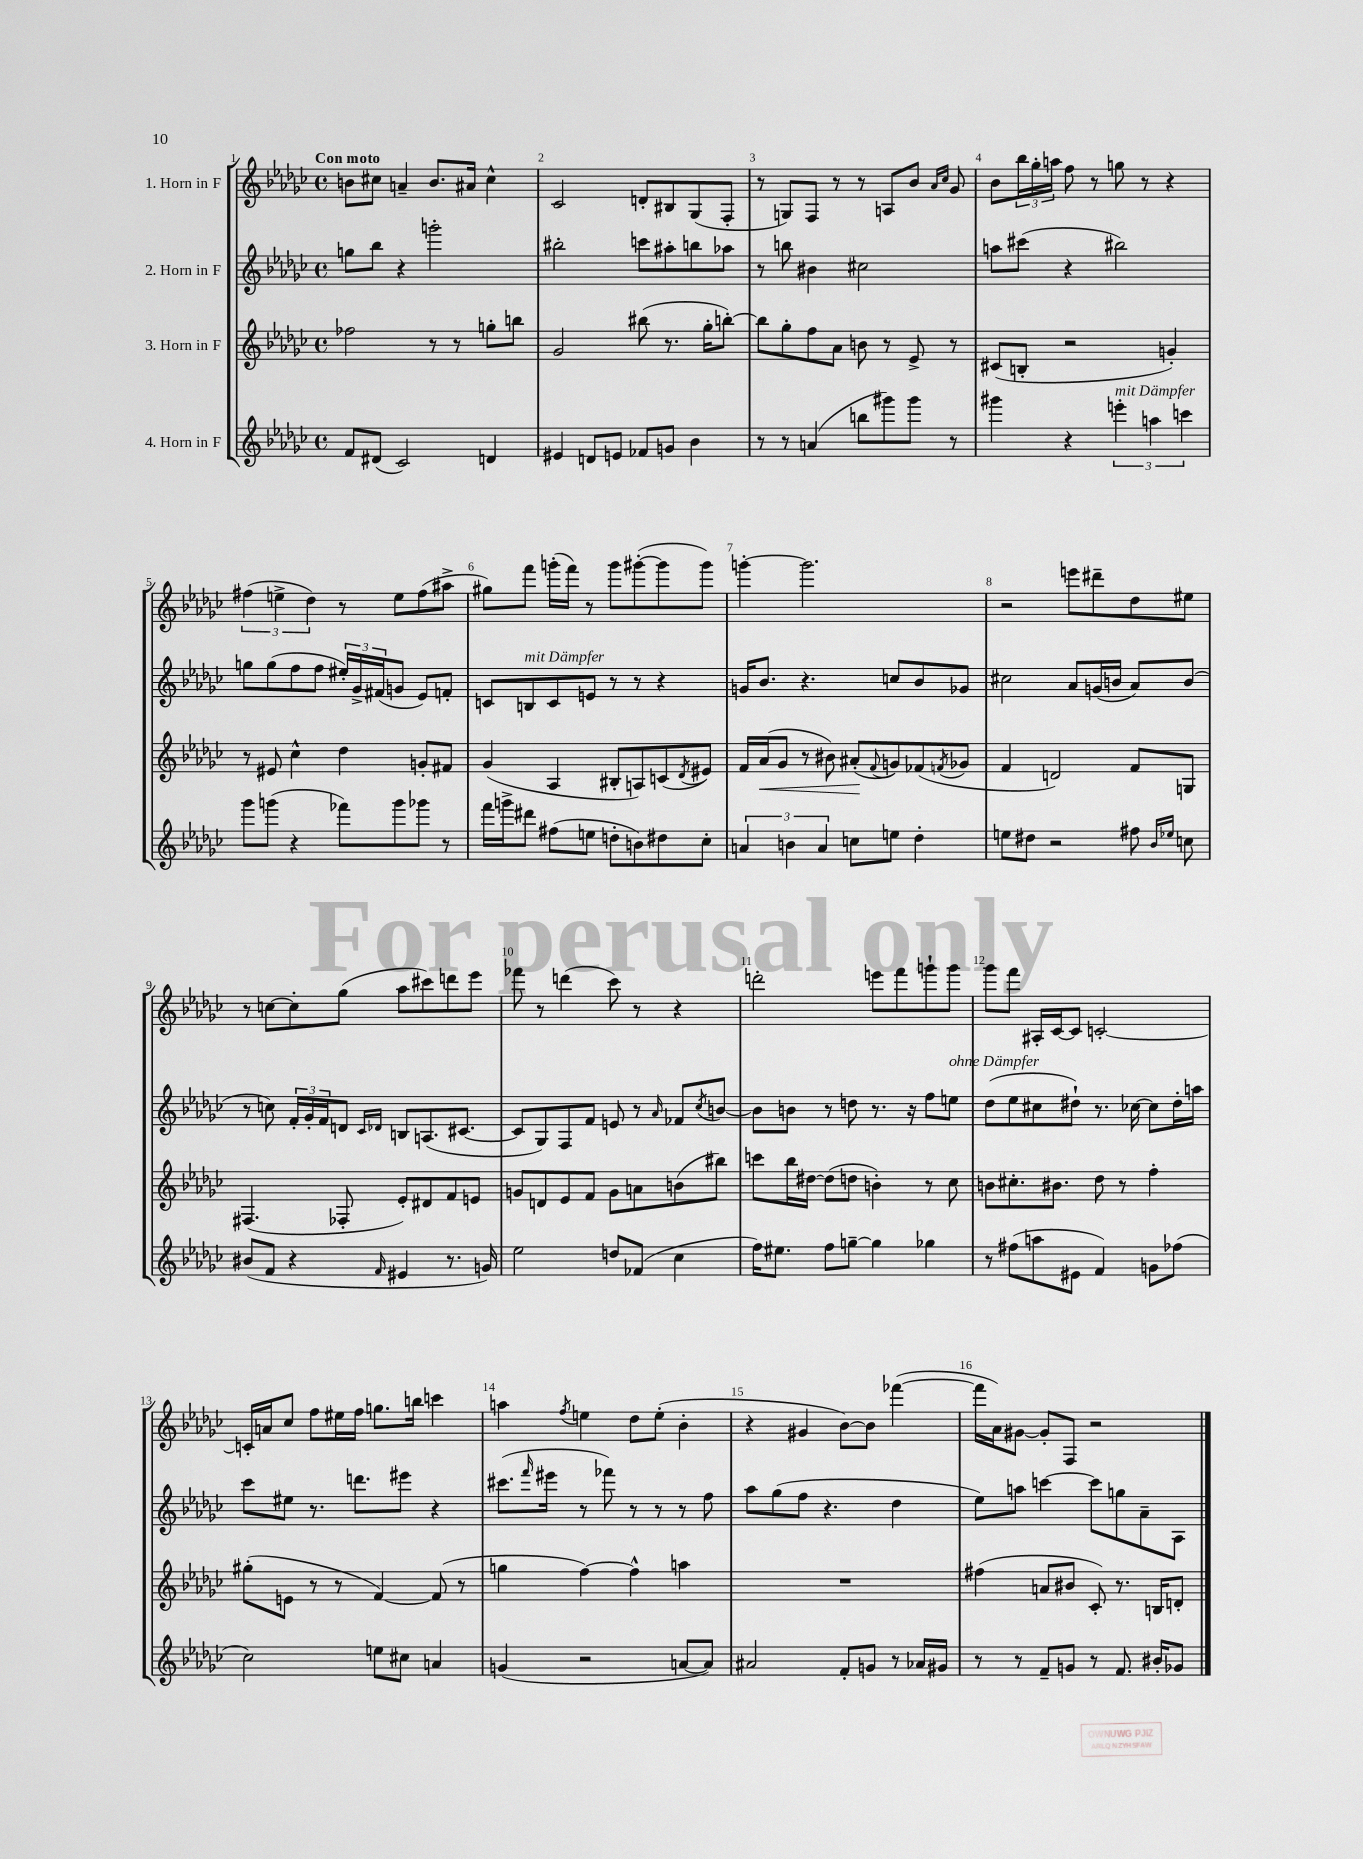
<<
\new StaffGroup <<
\new Staff = "s0" \with { instrumentName = "1. Horn in F" } {
    \clef treble \key ges \major \defaultTimeSignature \time 4/4 \tempo "Con moto"
    b'8 cis''8 a'4-- b'8. ais'16 cis''4-^ |
    ces'2 d'8-. bis8 ges8( f8-. |
    r8 g8) f8 r8 r8 a8 bes'8 \grace { aes'16 ces''16 } ges'8 |
    bes'8 \tuplet 3/2 { bes''16 ges''16-. a''16 } f''8 r8 g''8 r8 r4 |
    \tuplet 3/2 { fis''4( e''4-> des''4) } r8 e''8 fis''8( ais''8-> |
    gis''8) f'''8 g'''16-.( f'''16) r8 g'''8 gis'''8~-.( gis'''8 gis'''8) |
    g'''4~-. g'''2. |
    r2 e'''8 dis'''8-- des''8 eis''8 |
    r8 c''8~ c''8-. ges''8( aes''8 cis'''8) d'''8 ees'''8 |
    fes'''8 r8 d'''4( ces'''8) r8 r4 |
    d'''2-. e'''8 f'''8 g'''8-! g'''8 |
    ges'''8 f'''8 ais16-. ces'16~ ces'8 c'2~-. |
    c'16-. a'16 ces''8 f''8 eis''16 f''16 g''8. b''16 c'''4 |
    a''4 \acciaccatura { f''8 } e''4 des''8 e''8-.( bes'4-. |
    r4 gis'4 bes'8~) bes'8 fes'''4~( |
    fes'''16 aes'16) gis'8~ gis'8-. f8 r2 \bar "|." |
}
\new Staff = "s1" \with { instrumentName = "2. Horn in F" } {
    \clef treble \key ges \major \defaultTimeSignature \time 4/4
    g''8 bes''8 r4 g'''2-. |
    bis''2-. c'''8 ais''8-. b''8 aes''8 |
    r8 b''8 bis'4 cis''2 |
    a''8 cis'''8( r4 bis''2) |
    g''8 g''8( f''8 f''8 \tuplet 3/2 { eis''16-.) ges'16-> fis'16( } g'8 ees'8) f'8-. |
    c'8 b8^\markup { \italic "mit Dämpfer" } c'8 e'8 r8 r8 r4 |
    g'16 bes'8. r4. c''8 bes'8 ges'8 |
    cis''2 aes'8 g'16( b'16 aes'8) b'8( |
    r8 c''8) \tuplet 3/2 { f'16-. ges'16-. f'16 } d'8 \grace { ces'16 des'16 } b8 a8.( cis'8.~ |
    cis'8 ges8) f8 f'8 e'8 r8 \grace { aes'16 } fes'8 \acciaccatura { ces''8 } b'8~ |
    b'8 b'8 r8 d''8 r8. r16 f''8 e''8^\markup { \italic "ohne Dämpfer" } |
    des''8( ees''8 cis''8 dis''8-!) r8. ces''16~ ces''8 dis''16-. a''16 |
    ces'''8 eis''8 r8. d'''8. eis'''8 r4 |
    cis'''8.( \grace { f'''16 } eis'''16 r8 fes'''8) r8 r8 r8 f''8 |
    aes''8 ges''8( f''8 r4. des''4 |
    ees''8) a''8 c'''4~ c'''8 g''8 aes'8-- aes8 \bar "|." |
}
\new Staff = "s2" \with { instrumentName = "3. Horn in F" } {
    \clef treble \key ges \major \defaultTimeSignature \time 4/4
    fes''2 r8 r8 g''8-. b''8 |
    ges'2 bis''8( r8. ges''16-. b''8~-.) |
    b''8 ges''8-. f''8 aes'8 b'8 r8 ees'8-> r8 |
    cis'8( b8-. r2 g'4-.) |
    r8 eis'8 ces''4-^ des''4 g'8-. fis'8 |
    ges'4( aes4 bis8-. a8) c'8( \acciaccatura { des'8 } eis'8) |
    f'16 aes'16\<( ges'8 r8 bis'8) ais'8-.\!( \appoggiatura { f'8 } g'8) fes'8( \acciaccatura { f'8 } ges'8 |
    f'4 d'2) f'8 g8 |
    fis4.( fes8-. ees'8-.) dis'8 f'8 e'8 |
    g'8 d'8 ees'8 f'8 g'8 a'8 b'8( bis''8) |
    c'''8 bes''16 dis''16~ dis''8( d''8 b'4-.) r8 ces''8 |
    b'8 cis''8.-. bis'8. des''8 r8 f''4-. |
    gis''8-.( e'8 r8 r8 f'4~) f'8( r8 |
    g''4 f''4~) f''4-^ a''4 |
    R1 |
    fis''4( a'8 bis'8 ces'8-.) r8. b16 d'8-. \bar "|." |
}
\new Staff = "s3" \with { instrumentName = "4. Horn in F" } {
    \clef treble \key ges \major \defaultTimeSignature \time 4/4
    f'8 dis'8( ces'2) d'4 |
    eis'4 d'8 e'8 fes'8 g'8 bes'4 |
    r8 r8 a'4( b''8 gis'''8) gis'''8 r8 |
    gis'''4 r4 \tuplet 3/2 { e'''4-.^\markup { \italic "mit Dämpfer" } a''4 c'''4 } |
    ges'''8 g'''8( r4 fes'''8) g'''8 ges'''8 r8 |
    f'''16 g'''16-> dis'''8 fis''8( e''8 d''8-. b'8) dis''8 ces''8-. |
    \tuplet 3/2 { a'4 b'4 a'4 } c''8 e''8 des''4-. |
    e''8 dis''8 r2 fis''8 \grace { bes'16 ees''16 } c''8 |
    bis'8( f'8 r4 \grace { f'16 } eis'4 r8. g'16) |
    ees''2 d''8 fes'8( ces''4 |
    f''16) eis''8. f''8 g''8~-- g''4 ges''4 |
    r8 fis''8( a''8 eis'8 f'4) g'8 fes''8( |
    ces''2) e''8 cis''8 a'4 |
    g'4( r2 a'8~ a'8) |
    ais'2 f'8-. g'8 r8 aes'16 gis'16 |
    r8 r8 f'8-- g'8 r8 f'8. bis'16-. ges'8 \bar "|." |
}
>>
>>
\layout { \context { \Score \override BarNumber.break-visibility = ##(#f #t #t) barNumberVisibility = #all-bar-numbers-visible } }
